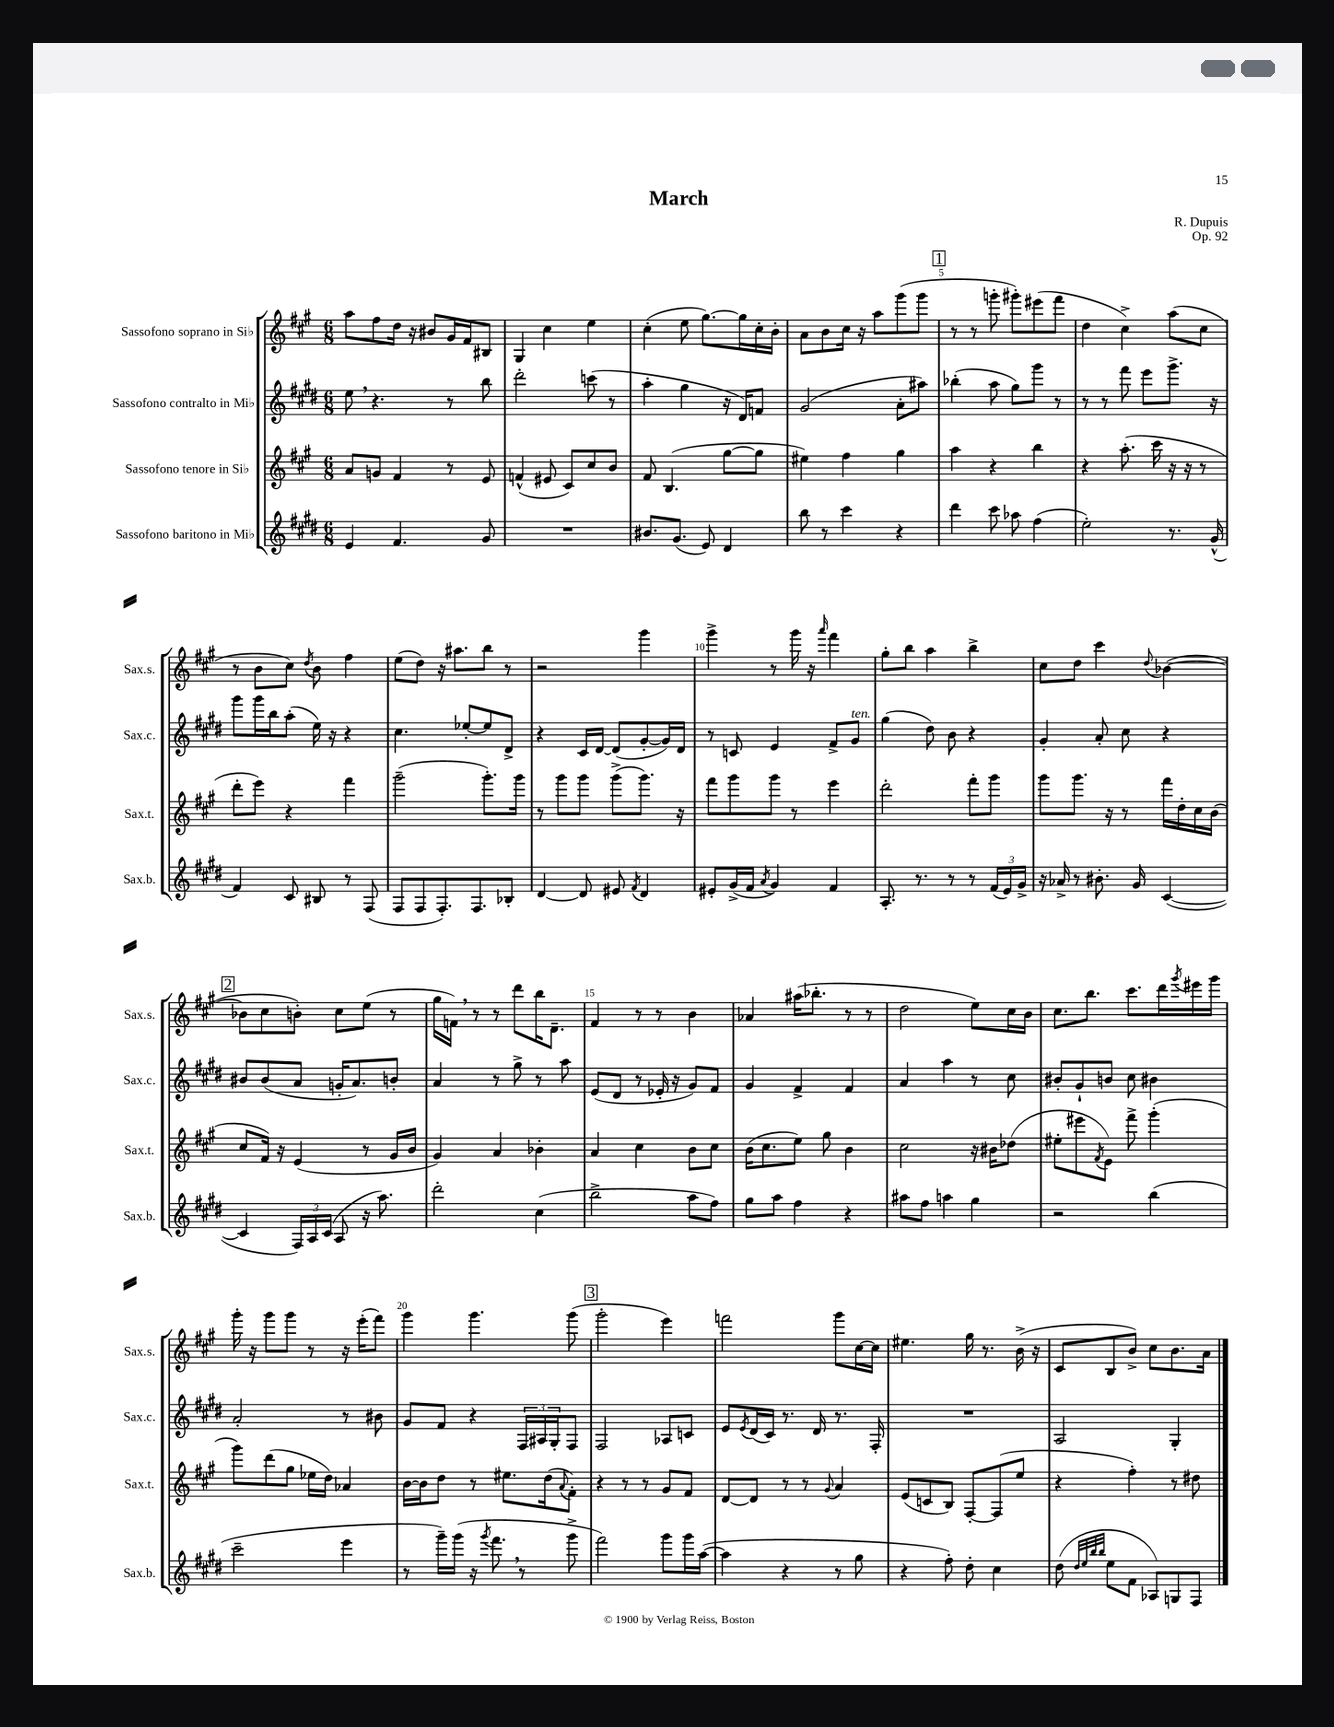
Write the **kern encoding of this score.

**kern	**kern	**kern	**kern
*staff4	*staff3	*staff2	*staff1
*clefG2	*clefG2	*clefG2	*clefG2
*k[f#c#g#d#]	*k[f#c#g#]	*k[f#c#g#d#]	*k[f#c#g#]
*M6/8	*M6/8	*M6/8	*M6/8
4e	8a	8ee	8aa
.	8g	4.r	8ff#
4.f#	4f#	.	16dd
.	.	.	16r
.	.	.	8b#
.	8r	8r	16g#
.	.	.	16f#
8g#	8e	8bb	8B#
=	=	=	=
2.r	(4f^^	2ddd#'	4G#
.	8e#	.	4cc#
.	8c#)	.	.
.	8cc#	(8ccc	4ee
.	8b	8r	.
=	=	=	=
8.b#	8f#	4aa'	(4cc#'
.	(4.B	.	.
(8.g#	.	.	.
.	.	4gg#	8ee
8e)	.	.	[8.gg#)
4d#	[8gg#	16r	.
.	.	16d#)	16gg#]
.	8gg#]	8f	16cc#'
.	.	.	16b'
=	=	=	=
8bb	4ee#)	(2g#	8a
8r	.	.	8b
4ccc#	4ff#	.	16cc#
.	.	.	16r
.	.	.	8aa
4r	4gg#	8a'	(8ggg#
.	.	8aa#)	8ggg#
=	=	=	=
4ddd#	4aa	(4bb-'	8r
.	.	.	8r
8ccc#	4r	8aa	8ggg'
8aa-	.	8gg#)	8ggg#')
(4ff#	4bb	8ggg#	(8eee#
.	.	8r	8fff#
=	=	=	=
2ee')	4r	8r	4dd
.	.	8r	.
.	(8.aa'	8fff#	4cc#^)
.	.	8eee	.
.	16ccc#	.	.
8.r	16r	8.ggg#^	(8aa
.	16r	.	.
.	8r	.	8cc#
(16g#^^	.	16r	.
=	=	=	=
4f#)	8ddd'	8ggg#	8r
.	8eee)	16ggg#	8b
.	.	16bb	.
8c#	4r	(8aa'	8cc#)
.	.	.	8qdd
8B#	.	16ee)	8b
.	.	16r	.
8r	4fff#	4r	4ff#
(8F#	.	.	.
=	=	=	=
8F#	(2ggg#~	4.cc#	(8ee
8F#	.	.	8dd)
8.F#')	.	.	16r
.	.	.	8.aa#
.	.	[8ee-'	.
8.F#	.	.	.
.	8.ggg#')	8ee-]	8bb
8B-'	.	8d#^	8r
.	16ggg#	.	.
=	=	=	=
[4d#	8r	4r	2r
.	8ggg#	.	.
8d#]	8ggg#	16c#	.
.	.	[16d#	.
8e#	(8ggg#^	(8d#]	.
8qf#	.	.	.
4d#	8.ggg#)	[8g#'	4ggg#
.	.	16g#])	.
.	16r	16d#	.
=	=	=	=
8e#'	8fff#	8r	4ggg#^
(16g#^	8ggg#	8c	.
16f#	.	.	.
8qa	.	.	.
4g#)	8ggg#	4e	8r
.	8r	.	16ggg#
.	.	.	16r
.	.	.	16qqaaa
4f#	4eee	8f#^	4fff#
.	.	8g#	.
=	=	=	=
8.A'	2ddd'	(4gg#	8gg#'
.	.	.	8bb
8.r	.	.	.
.	.	8dd#)	4aa
8r	.	8b	.
8r	8fff#'	4r	4bb^
(24f#	8ggg#	.	.
24e)	.	.	.
24g#^	.	.	.
=	=	=	=
16r	8ggg#	4g#'	8cc#
16a-^	.	.	.
8r	8.ggg#	.	8dd
8.b#'	.	8a'	4ccc#
.	16r	.	.
.	8r	8cc#	.
16g#	.	.	.
.	.	.	8qqdd
([4c#	16fff#	4r	([4b-
.	16dd'	.	.
.	16cc#	.	.
.	(16b	.	.
=	=	=	=
4c#]	8cc#	8b#	8b-]
.	16f#)	(8b#	8cc#
.	16r	.	.
24F#)	(4e	8a	8b')
24A	.	.	.
(24c#	.	.	.
8A	.	16g'	8cc#
.	.	8.a)	.
16r	8r	.	(8ee
8.aa)	.	.	.
.	16g#	8b'	8r
.	16b	.	.
=	=	=	=
2ddd#'	4g#)	4a	16gg#
.	.	.	16f)
.	.	.	8r
.	4a	8r	8r
.	.	8gg#^	8ddd
(4cc#	4b-'	8r	16bb
.	.	.	8.d~
.	.	8aa	.
=	=	=	=
2bb^	4a	(8e	4f#
.	.	8d#	.
.	4cc#	8r	8r
.	.	16e-'	8r
.	.	16r	.
8aa	8b	8g#)	4b
8ff#)	8cc#	8f#	.
=	=	=	=
8gg#	(16b	4g#	4a-
.	8.cc#	.	.
8aa	.	.	.
4ff#	8ee)	4f#^	(16aa#
.	.	.	8.bb-'
.	8gg#	.	.
4r	4b	4f#	8r
.	.	.	8r
=	=	=	=
8aa#	2cc#	4a	2dd
8ff#	.	.	.
4aa	.	4aa	.
4gg#	16r	8r	8ee)
.	16b#	.	.
.	(8dd-	8cc#	16cc#
.	.	.	16b
=	=	=	=
2r	8ee#'	8b#'	8.cc#
.	8eee#	8g#`	.
.	.	.	8.bb
.	8qf#	.	.
.	8e)	8b	.
.	8fff#^	8cc#	8.ccc#
(4bb	(4ggg#'	4b#	.
.	.	.	16ddd
.	.	.	8qggg#
.	.	.	16eee#
.	.	.	16ggg#
=	=	=	=
2ccc#~	8ggg#)	2a'	16ggg#'
.	.	.	16r
.	(8ddd	.	8ggg#
.	8gg#	.	8ggg#
.	16ee-	.	8r
.	16dd)	.	.
4eee	4a-	8r	16r
.	.	.	(16eee'
.	.	8b#	8fff#)
=	=	=	=
8r	[16b	8g#	4ggg#
.	16b]	.	.
16ggg#~)	8dd	8f#	.
(16ggg#	.	.	.
16r	8r	4r	4.ggg#
8qggg#	.	.	.
8.fff#	.	.	.
.	8.ee#	.	.
8r	.	24F#	.
.	.	24A#	.
.	(16dd	.	.
.	.	24G#'	.
.	8qqa	.	.
8ggg#^	8f#')	8F#	(8ggg#
=	=	=	=
2fff#)	4r	2F#	2ggg#'
.	8r	.	.
.	8r	.	.
8ggg#	8g#	8A-	4eee)
16ggg#	8f#	8c	.
([16aa	.	.	.
=	=	=	=
4aa]	[8d	8e	2fff
.	.	8qe	.
.	8d]	(16d#	.
.	.	16c#)	.
4r	8r	8.r	.
.	8r	.	.
.	.	16d#	.
.	8qqg#	.	.
8r	4a	8.r	8ggg#
8gg#	.	.	[16cc#
.	.	16F#'	16cc#]
=	=	=	=
4r	(8e	2.r	4.ee#
.	8c	.	.
8ff#')	8B)	.	.
8dd#'	[8F#'	.	16gg#
.	.	.	8.r
4cc#	(8F#]	.	.
.	8ee	.	(16b^
.	.	.	16r
=	=	=	=
(8dd#	4r	2A	8c#
32qqdd#	.	.	.
32qqee	.	.	.
32qqbb	.	.	.
32qqbb	.	.	.
8ee	.	.	8B
8f#	4ff#')	.	8b^)
8A-)	.	.	8cc#
8G	8r	4G#'	8.b
8F#	8dd#	.	.
.	.	.	16a
==	==	==	==
*-	*-	*-	*-
